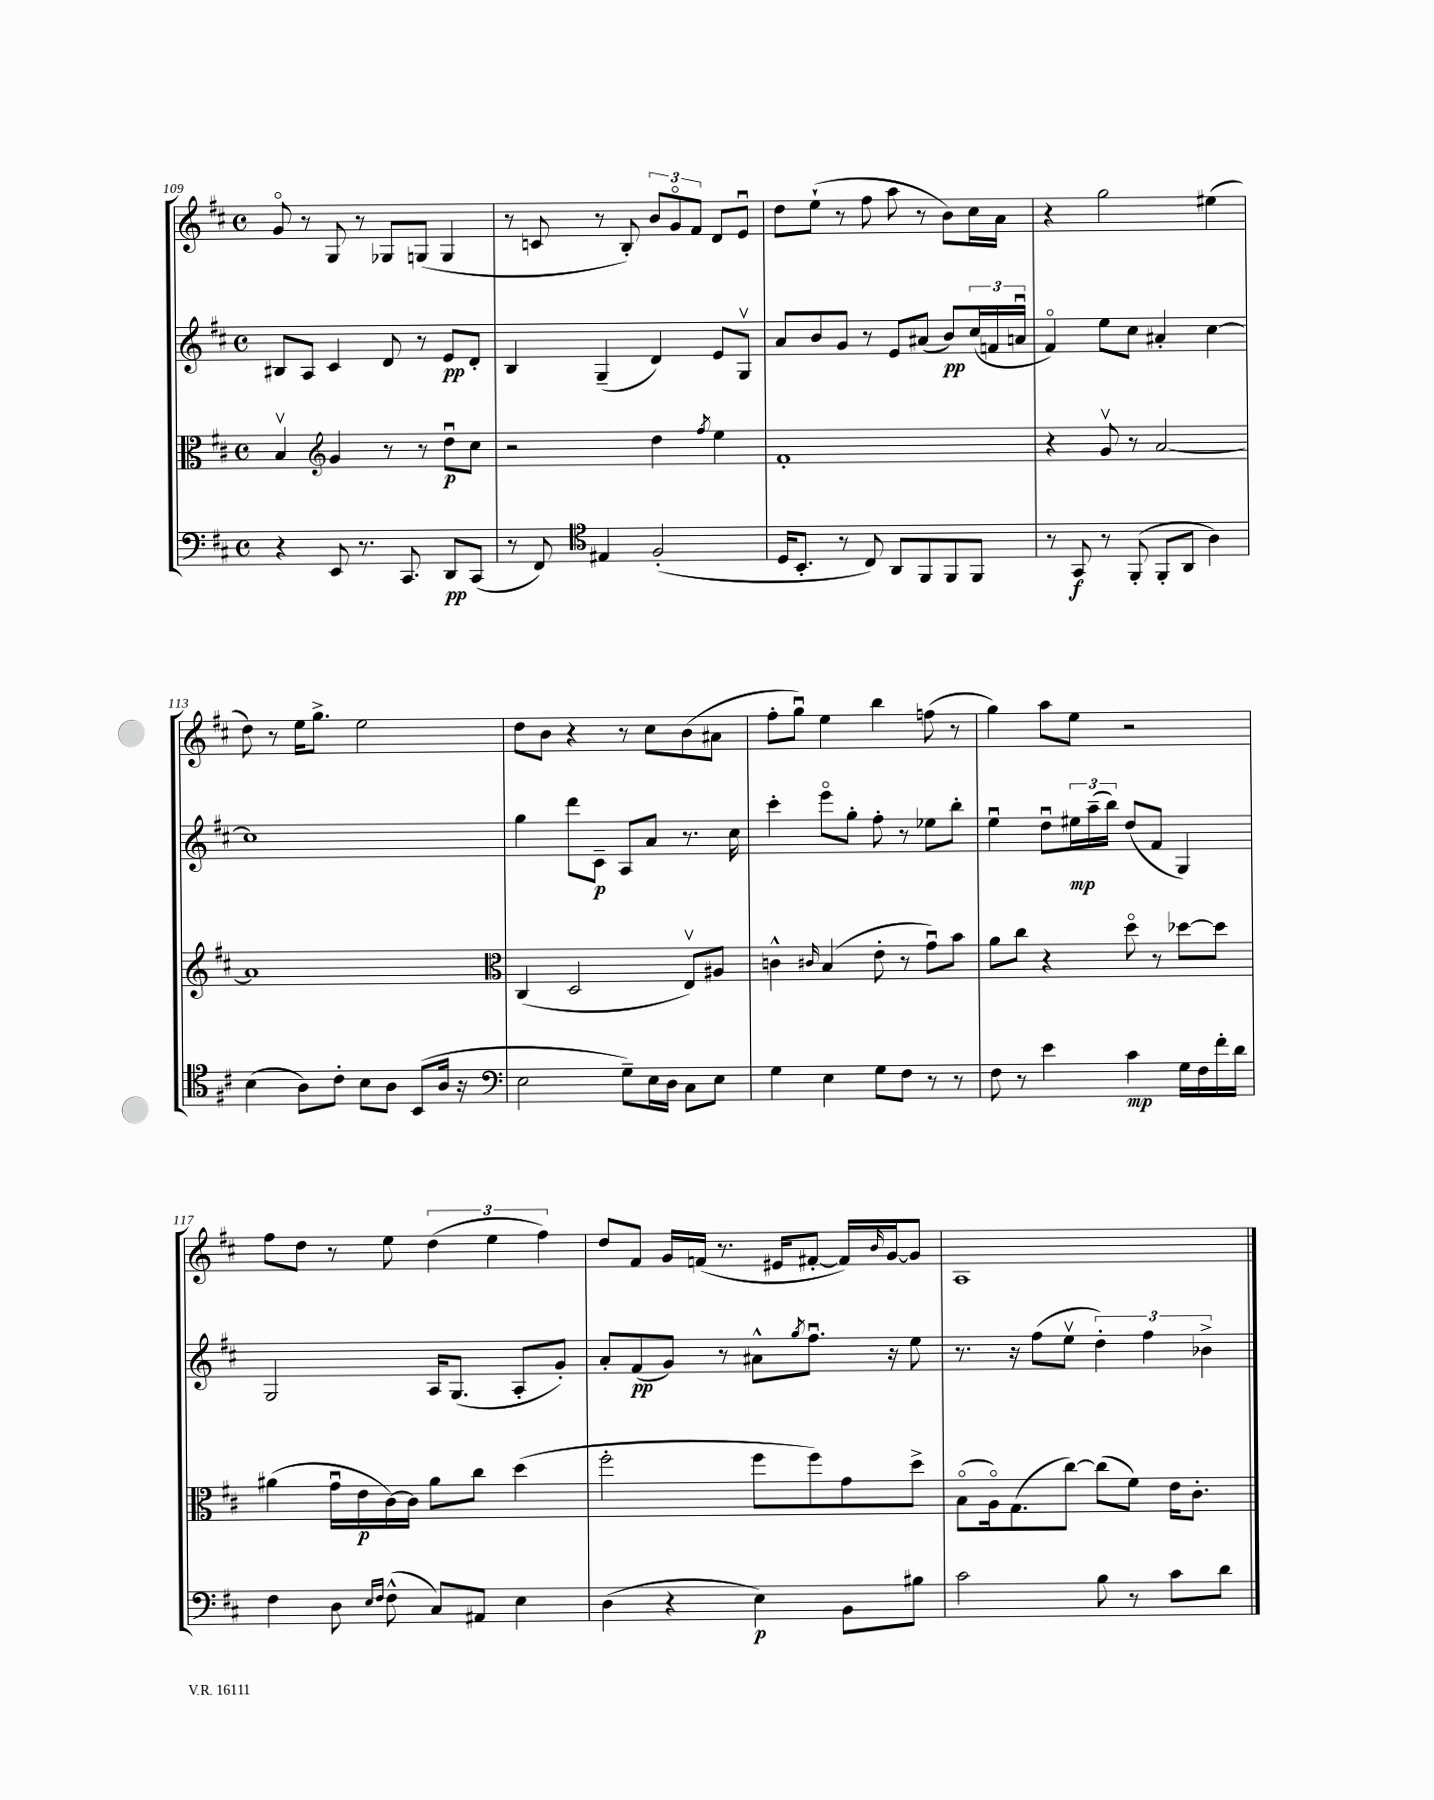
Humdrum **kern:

**kern	**kern	**kern	**kern
*staff4	*staff3	*staff2	*staff1
*clefF4	*clefC3	*clefG2	*clefG2
*k[f#c#]	*k[f#c#]	*k[f#c#]	*k[f#c#]
*M4/4	*M4/4	*M4/4	*M4/4
*met(c)	*met(c)	*met(c)	*met(c)
4r	4Bv	8B#	8go
.	.	8A	8r
*	*clefG2	*	*
8EE	4g	4c#	8G
8.r	.	.	8r
.	8r	8d	8G-
8.CC#	.	.	.
.	8r	8r	(8G
8DD	8ddu	8e	4G
(8CC#	8cc#	8d'	.
=	=	=	=
8r	2r	4B	8r
8FF#)	.	.	8c
*clefC4	*	*	*
4E#	.	(4G~	8r
.	.	.	8B')
(2F#'	4dd	4d)	12b
.	.	.	12go
.	.	.	12f#
.	8qff#	.	.
.	4ee	8e	8d
.	.	8Gv	8eu
=	=	=	=
16D	1f#'	8a	8dd
8.BB'	.	.	.
.	.	8b	(8ee`
8r	.	8g	8r
8C#)	.	8r	8ff#
8AA	.	8e	8aa
8FF#	.	(8a#	8r
8FF#	.	8b)	8b)
8FF#	.	(24cc#	16cc#
.	.	24f	.
.	.	.	16a
.	.	24au	.
=	=	=	=
8r	4r	4f#o)	4r
8GG	.	.	.
8r	8gv	8ee	2gg
(8FF#'	8r	8cc#	.
8FF#'	[2a	4a#'	.
8AA	.	.	.
4A)	.	[4cc#	(4ee#
=	=	=	=
(4B	1a]	1cc#]	8dd)
.	.	.	8r
8A)	.	.	16ee
.	.	.	8.gg^
8c#'	.	.	.
8B	.	.	2ee
8A	.	.	.
(8BB	.	.	.
16A	.	.	.
16r	.	.	.
=	=	=	=
*clefF4	*clefC3	*	*
2E	(4C#	4gg	8dd
.	.	.	8b
.	2D	8ddd	4r
.	.	8c#~	.
8G~)	.	8A	8r
16E	.	8a	8cc#
16D	.	.	.
8C#	8Ev)	8.r	(8b
8E	8A#	.	8a#
.	.	16cc#	.
=	=	=	=
4G	4c^^	4ccc#'	8ff#'
.	.	.	8ggu)
.	16qqc#	.	.
4E	(4B	8eeeo	4ee
.	.	8gg'	.
8G	8e'	8ff#'	4bb
8F#	8r	8r	.
8r	8gu)	8ee-	(8ff
8r	8b	8bb'	8r
=	=	=	=
8F#	8a	4eeu	4gg)
8r	8cc#	.	.
4e	4r	8ddu	8aa
.	.	24ee#	8ee
.	.	(24aa~	.
.	.	24bb)	.
4c#	8ddo	(8dd	2r
.	8r	8f#	.
16G	[8dd-	4G)	.
16F#	.	.	.
16f#'	8dd-]	.	.
16d	.	.	.
=	=	=	=
4F#	(4a#	2G	8ff#
.	.	.	8dd
8D	16gu	.	8r
.	16e	.	.
16qqE	.	.	.
16qqF#	.	.	.
(8F#^^	[16c#)	.	8ee
.	16c#]	.	.
8C#)	8a#	16A	(6dd
.	.	(8.G	.
8AA#	8cc#	.	.
.	.	.	6ee
4E	(4dd	8A'	.
.	.	.	6ff#)
.	.	8g')	.
=	=	=	=
(4D	2ff#'	8a'	8dd
.	.	(8f#	8f#
4r	.	8g)	16g
.	.	.	(16f
.	.	8r	8.r
4E)	8ff#	8a#^^	.
.	.	.	16e#
.	.	8qgg	.
.	8ff#)	8.ff#u	[8f#'
8BB	8g	.	16f#])
.	.	.	16qqb
.	.	16r	[16g
8B#	8dd^	8ee	8g]
=	=	=	=
2c#	(8Bo	8.r	1A
.	16Ao)	.	.
.	(8.G	16r	.
.	.	(8ff#	.
.	[8cc#)	8eev	.
8B	(8cc#]	6dd')	.
8r	8f#)	.	.
.	.	6ff#	.
8c#	16e	.	.
.	8.c#'	.	.
.	.	6b-^	.
8d	.	.	.
==	==	==	==
*-	*-	*-	*-
